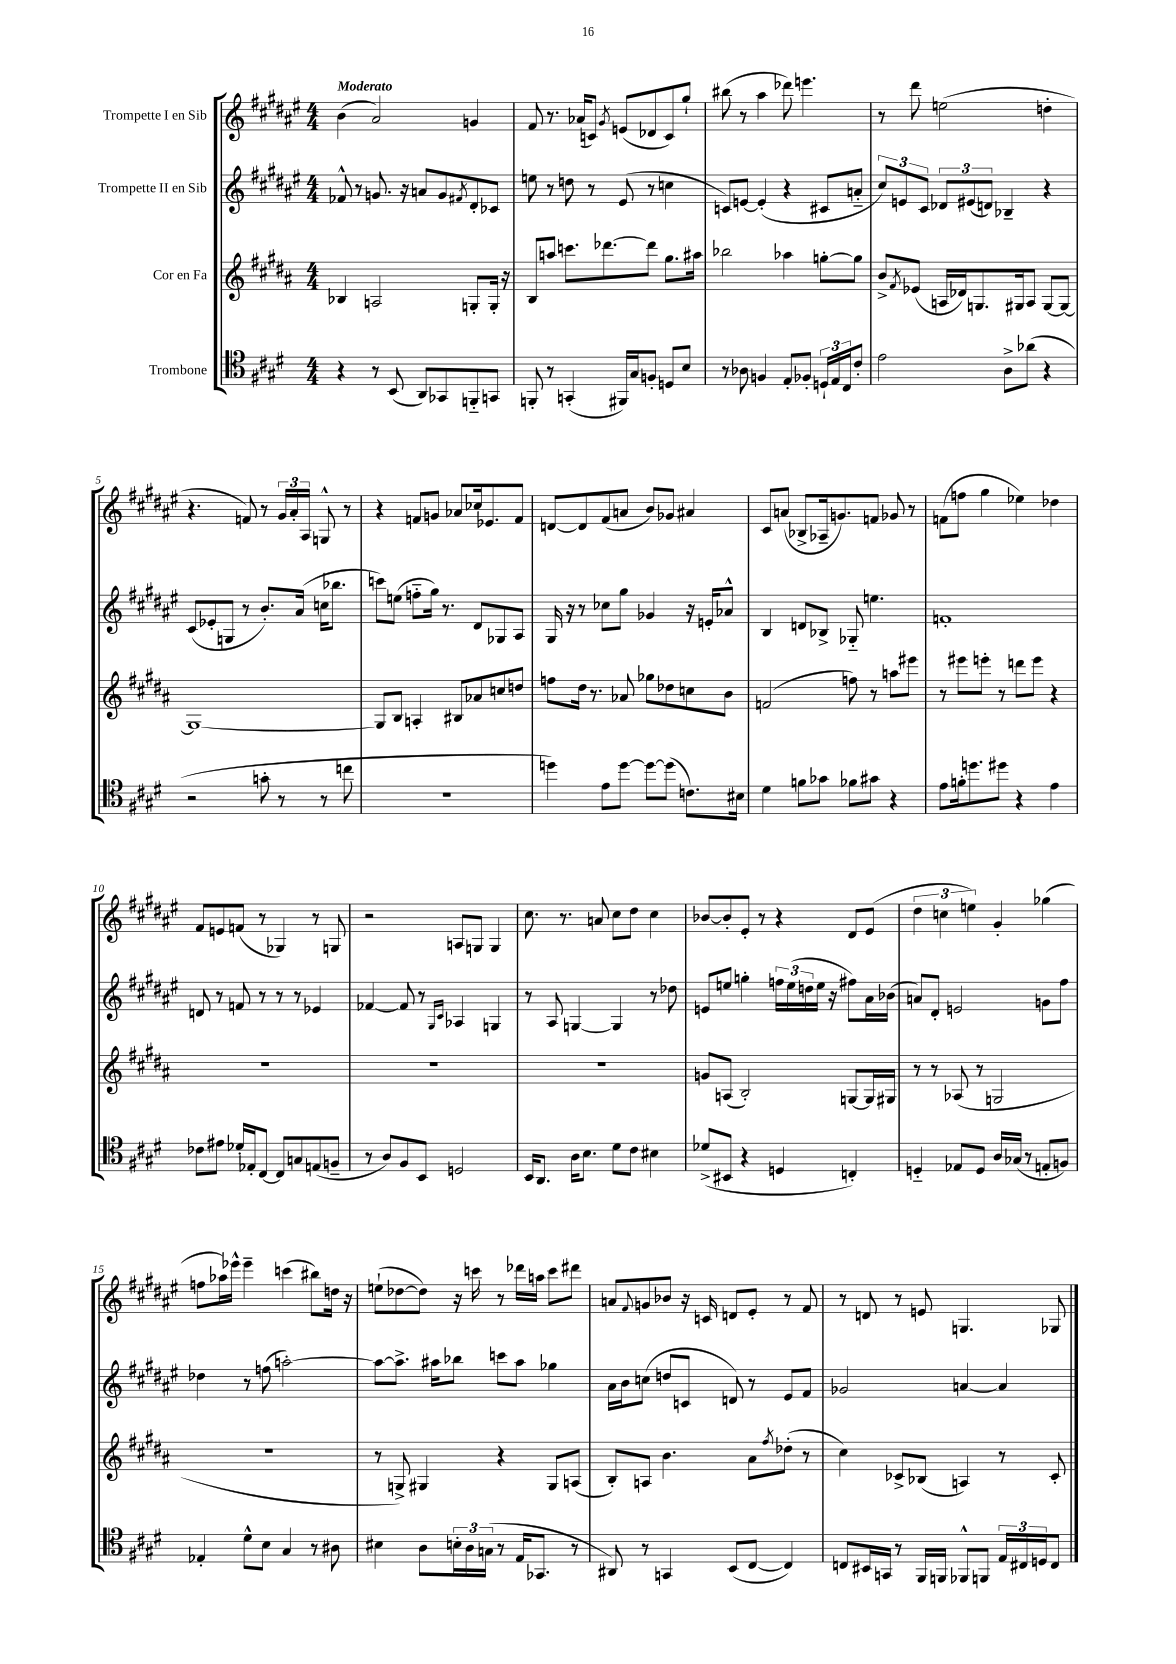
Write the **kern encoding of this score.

**kern	**kern	**kern	**kern
*staff4	*staff3	*staff2	*staff1
*clefC4	*clefG2	*clefG2	*clefG2
*k[f#c#g#d#]	*k[f#c#g#d#a#]	*k[f#c#g#d#a#e#]	*k[f#c#g#d#a#e#]
*M4/4	*M4/4	*M4/4	*M4/4
4r	4B-	8f-^^	(4b
.	.	8r	.
8r	2A	8.g	2a#)
(8BB	.	.	.
.	.	16r	.
8AA)	.	8a	.
8GG-	.	8g	.
.	.	8qf#	.
8FF'~	8G'	8d#'	4g
8GG	16G'	8c-	.
.	16r	.	.
=	=	=	=
8FF'	8B	8ee	8f#
8r	8aa	8r	8.r
(4GG'	8.ccc	8dd	.
.	.	.	(16a-
.	.	8r	8c)
.	[8.ddd-	.	.
.	.	.	8qg#
16FF#)	.	(8e#	(8e
16G#	.	.	.
8F'	8ddd-]	8r	8d-
8D	8.gg#	4cc	8c)
8B	.	.	8gg#`
.	16aa#	.	.
=	=	=	=
8r	2bb-	8c)	(8bb#
8A-	.	[8e	8r
4F	.	(4e']	4aa#
8E'	4aa-	4r	8ddd-)
8F-'	.	.	4.eee
24D`	[8gg'	8c#	.
24E	.	.	.
24C#	.	.	.
8c#'	8gg]	8a'~	.
=	=	=	=
2e	8b^	12cc#)	8r
.	.	12e	.
.	8qf#	.	.
.	(8e-	.	8ddd#
.	.	12c#	.
.	16A	12d-	(2ee
.	16d-)	.	.
.	.	(12e#	.
.	8.G	.	.
.	.	12d)	.
8A^	.	4B-~	.
.	16G#	.	.
(8a-	8A	.	.
4r	[8G#	4r	4dd'
.	8G#_	.	.
=	=	=	=
2r	1G#_	(8c#	4.r
.	.	8e-'	.
.	.	8G	.
.	.	8r	8f)
8g'	.	8.b')	8r
8r	.	.	24g#
.	.	.	24a#'
.	.	(16a#	.
.	.	.	24A#
8r	.	16cc	8G^^
.	.	8.bb-	.
8cc	.	.	8r
=	=	=	=
1r	8G#]	8ccc)	4r
.	8B	(8ee	.
.	4A'	8ff'~	8f
.	.	16gg#)	8g
.	.	8.r	.
.	8B#	.	8a-
.	8a-	8d#	16cc-
.	.	.	8.e-
.	8cc	8G-	.
.	8dd	8A#	8f
=	=	=	=
4dd)	8ff	16G#	[8d
.	.	16r	.
.	16dd#	8r	8d]
.	8.r	.	.
8e	.	8cc-	(8f#
[8dd	8a-	8gg#	8a
8dd_	8gg-	4g-	8b)
(8dd]	8dd-	.	8g-
8.c)	8cc	16r	4a#
.	.	16e'	.
.	8b	8a-^^	.
16B#	.	.	.
=	=	=	=
4d#	(2f	4B	8c#
.	.	.	(8a
8f	.	8d	8B-^
8g-	.	8B-^	16A-~
.	.	.	8.g)
8f-	8ff)	8G-'~	.
8g#	8r	4.ee	8f
4r	8aa	.	8g-
.	8eee#	.	8r
=	=	=	=
8e	8r	1f'	(8f
16f'	8eee#	.	8ff
8.dd	.	.	.
.	8eee'	.	4gg#
8dd#	8r	.	.
4r	8ddd	.	4ee-)
.	8eee	.	.
4e	4r	.	4dd-
=	=	=	=
8c-	1r	8d	8f#
8e#	.	8r	8e
16d-'	.	8f	(8f
16E-'	.	.	.
[8C#	.	8r	8r
8C#]	.	8r	4G-)
8G	.	8r	.
(8E	.	4e-	8r
8F~	.	.	8G
=	=	=	=
8r	1r	[4f-	2r
8A)	.	.	.
8F#	.	8f-]	.
8BB	.	8r	.
.	.	16qqG#	.
.	.	16qqc#	.
2D	.	4A-	8A
.	.	.	8G
.	.	4G	4G
=	=	=	=
16BB	1r	8r	8.cc#
8.AA	.	.	.
.	.	8A#	.
.	.	.	8.r
16A	.	[4G	.
8.B	.	.	.
.	.	.	8a
8d#	.	4G]	8cc#
8c#	.	.	8dd#
4B#	.	8r	4cc#
.	.	8dd-	.
=	=	=	=
(8d-^	8g	8e	[8b-
8BB#	(8A	8ee	8b-']
4r	2B')	4gg'	8e#'
.	.	.	8r
4D	.	24ff	4r
.	.	(24ee	.
.	.	24dd	.
.	.	16ee	.
.	.	16r	.
4C')	[8G	8ff#)	8d#
.	16G]	16a#	(8e#
.	16G#	(16b-	.
=	=	=	=
4D'~	8r	8a)	6dd#
.	8r	8d#'	.
.	.	.	6cc
8E-	(8A-	2e	.
.	.	.	6ee)
8D	8r	.	.
16A	2G	.	4g#'
(16G-	.	.	.
8r	.	.	.
8E'	.	8g	(4gg-
8F)	.	8ff#	.
=	=	=	=
4E-'	1r	4dd-	8ff
.	.	.	16aa-)
.	.	.	16eee-^^
8d#^^	.	8r	4eee-~
8B	.	(8ff	.
4G#	.	[2aa')	(4ccc
8r	.	.	8bb#)
8A#	.	.	16dd
.	.	.	16r
=	=	=	=
4B#	8r	8aa_	(8ee`
.	8G^)	8.aa^]	[8dd-
8A	4G#	.	8dd-])
.	.	16aa#	.
24B'	.	8bb-	16r
24A	.	.	.
.	.	.	16ccc
(24G	.	.	.
8r	4r	8ccc	8r
16E	.	8aa#	16ddd-
8.GG-	.	.	16aa
.	8G#	4gg-	8ccc
8r	(8A	.	8ddd#
=	=	=	=
8AA#)	8B')	16a#	8a
.	.	16b	.
.	.	.	8qqf#
8r	8A	(8cc	8g
4GG	4.b	8dd	8b-
.	.	8c	16r
.	.	.	16c
(8BB	.	8d)	8d
[8C#	8a#	8r	8e#'
.	8qff#	.	.
4C#])	(8dd-'	8e#	8r
.	8r	8f#	8f#
=	=	=	=
8C	4cc#)	2g-	8r
16BB#	.	.	8d
16GG	.	.	.
8r	8c-^	.	8r
16FF#	(8B-	.	8e
16FF	.	.	.
8FF-^^	4A)	[4a	4.G
8FF	.	.	.
24E	8r	4a]	.
24C#	.	.	.
24D	.	.	.
8C#	8c-'	.	8G-
==	==	==	==
*-	*-	*-	*-
